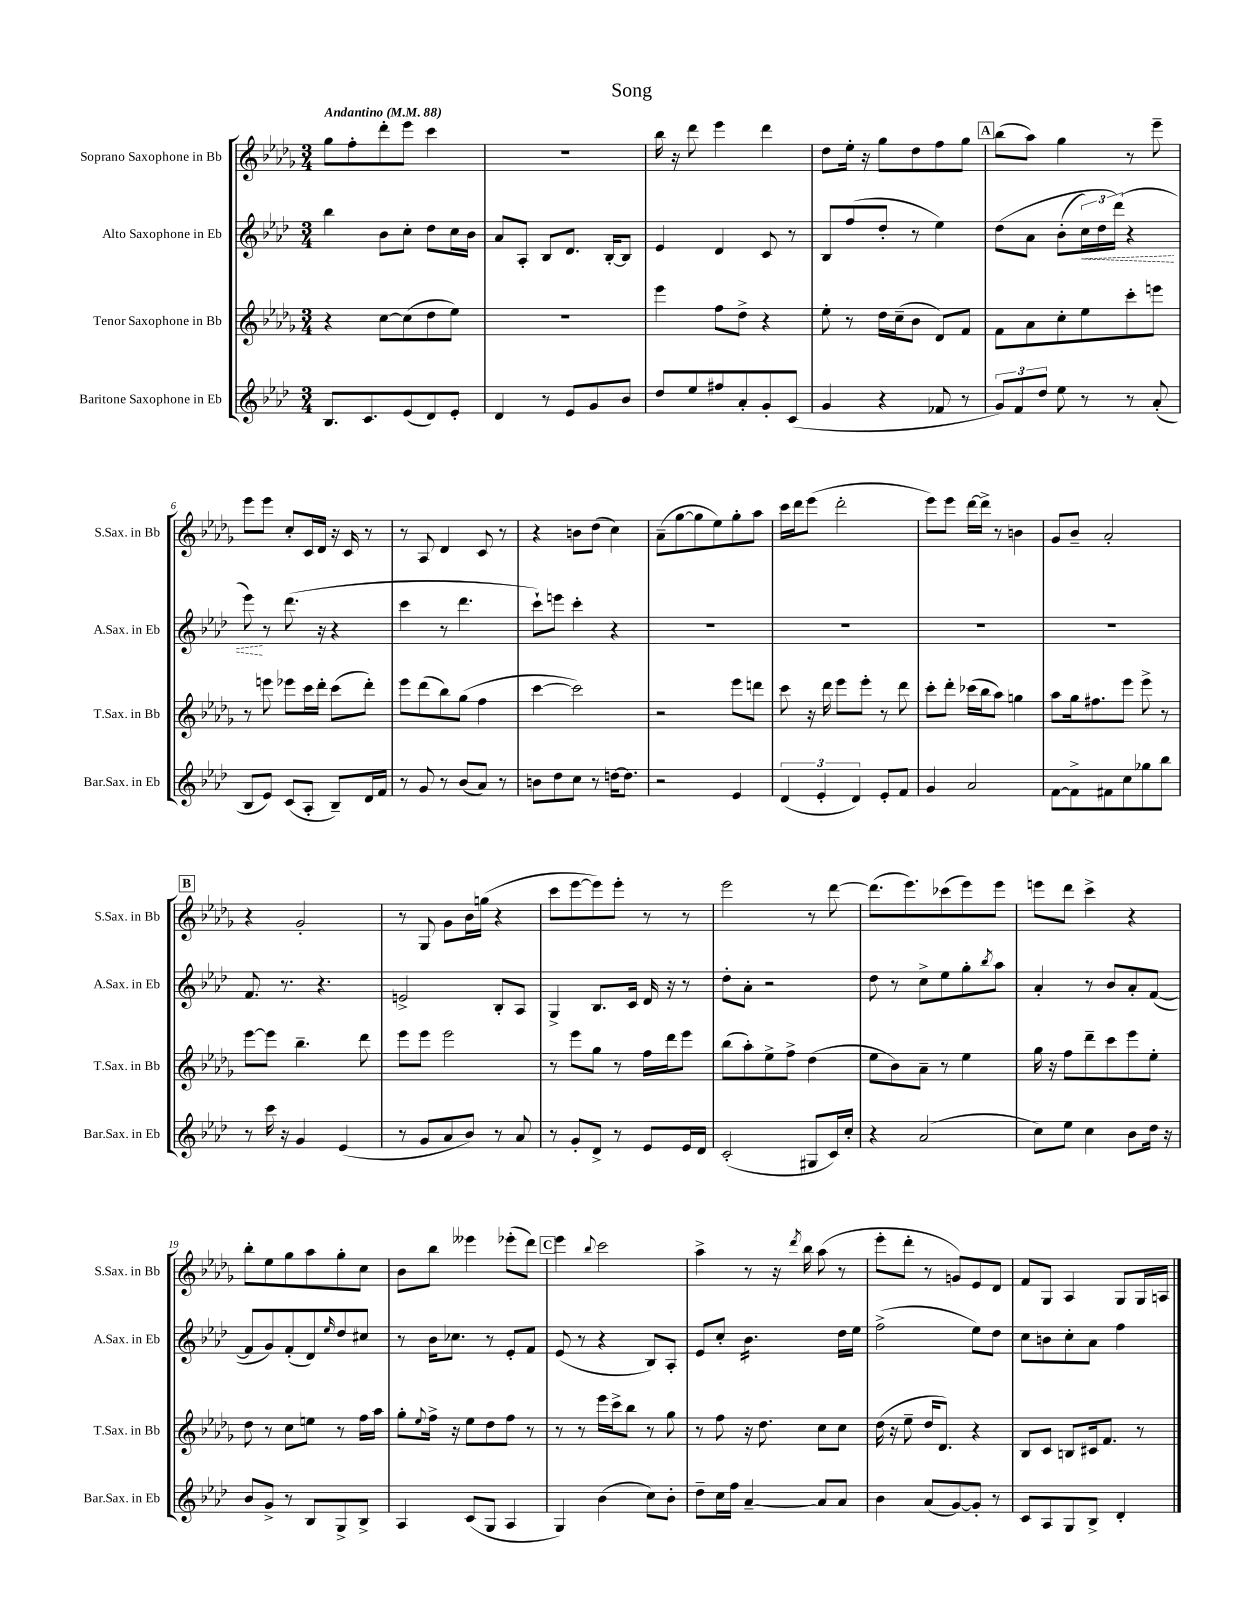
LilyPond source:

\header { title = "Song" }
<<
\new StaffGroup <<
\new Staff = "s0" \with { instrumentName = "Soprano Saxophone in Bb" shortInstrumentName = "S.Sax. in Bb" } {
    \clef treble \key des \major \numericTimeSignature \time 3/4 \tempo "Andantino" 4 = 88
    ges''8 f''8-. des'''8-. ees'''8 c'''4 |
    R2. |
    bes''16 r16 des'''8 ees'''4 des'''4 |
    des''8 ees''16-. r16 ges''8 des''8 f''8 ges''8 |
    \mark \markup { \box "A" } bes''8( aes''8) ges''4 r8 ees'''8-- |
    ees'''8 ees'''8 c''8-. c'16 des'16 r16 c'16 r8 |
    r8 aes8 des'4 c'8 r8 |
    r4 b'8 des''8( c''4) |
    aes'8--( ges''8~ ges''8 ees''8) ges''8-. aes''8 |
    c'''16 des'''16 ees'''8( des'''2-. |
    ees'''8) ees'''8 des'''16~ des'''16-> r8 b'4 |
    ges'8 bes'8-- aes'2-. |
    \mark \markup { \box "B" } r4 ges'2-. |
    r8 ges8 ges'8 bes'16 g''16( r4 |
    c'''8 ees'''8~ ees'''8) ees'''8-. r8 r8 |
    ees'''2 r8 des'''8~ |
    des'''8.( ees'''8.) ces'''8( ees'''8) ees'''8 |
    e'''8 des'''8 c'''4-> r4 |
    bes''8-. ees''8 ges''8 aes''8 ges''8-. c''8 |
    bes'8 bes''8 eeses'''4 ees'''8-.( des'''8) |
    \mark \markup { \box "C" } ees'''4 \appoggiatura { bes''8 } c'''2 |
    aes''4-> r8 r16 \acciaccatura { des'''8 } bes''16 aes''8( r8 |
    ees'''8-. des'''8-. r8 g'8) ees'8 des'8 |
    f'8 ges8 aes4 ges8 ges16 a16 \bar "|." |
}
\new Staff = "s1" \with { instrumentName = "Alto Saxophone in Eb" shortInstrumentName = "A.Sax. in Eb" } {
    \clef treble \key aes \major \numericTimeSignature \time 3/4
    bes''4 bes'8 c''8-. des''8 c''16 bes'16 |
    aes'8 aes8-. bes8 des'8. bes16~-. bes8 |
    ees'4 des'4 c'8 r8 |
    bes8 f''8( des''8-. r8 ees''4) |
    \mark \markup { \box "A" } des''8\( aes'8 bes'8-.( \tuplet 3/2 { \once \override Hairpin.style = #'dashed-line c''16\<) des''16 des'''16(\) } r4 |
    ees'''8\!) r8 des'''8.( r16 r4 |
    c'''4 r8 des'''4. |
    c'''8-!) e'''8 c'''4-. r4 |
    R2. |
    R2. |
    R2. |
    R2. |
    \mark \markup { \box "B" } f'8. r8. r4. |
    e'2-> bes8-. aes8 |
    g4-> bes8. c'16 des'16 r16 r8 |
    des''8-. aes'8-. r2 |
    des''8 r8 c''8-> ees''8 g''8-. \acciaccatura { bes''8 } aes''8 |
    aes'4-. r8 bes'8 aes'8-. f'8~( |
    f'8 g'8) f'8-.( des'8) \grace { ees''16 } des''8 cis''8 |
    r8 bes'16 ces''8. r8 ees'8-. f'8 |
    \mark \markup { \box "C" } ees'8( r8 r4 bes8) aes8-. |
    ees'8 c''8-. bes'4.:16 des''16 ees''16 |
    f''2->( ees''8) des''8 |
    c''8 b'8 c''8-. aes'8 f''4 \bar "|." |
}
\new Staff = "s2" \with { instrumentName = "Tenor Saxophone in Bb" shortInstrumentName = "T.Sax. in Bb" } {
    \clef treble \key des \major \numericTimeSignature \time 3/4
    r4 c''8~ c''8( des''8 ees''8) |
    R2. |
    ees'''4 f''8 des''8-> r4 |
    ees''8-. r8 des''16 c''16--( bes'8 des'8) f'8 |
    \mark \markup { \box "A" } f'8 aes'8 c''8-. ees''8 c'''8-. e'''8 |
    r8 e'''8 ees'''8 c'''16 des'''16-. c'''8( des'''8-.) |
    ees'''8 des'''8( bes''8) ges''8( f''4 |
    c'''4~ c'''2) |
    r2 ees'''8 d'''8 |
    c'''8 r16 des'''16 ees'''8 ees'''8-. r8 des'''8 |
    c'''8-. des'''8-. ces'''16( bes''16 aes''8) g''4 |
    aes''8 ges''16 fis''8. ees'''8 ees'''8-> r8 |
    \mark \markup { \box "B" } ees'''8~ ees'''8 bes''4.-- des'''8 |
    ees'''8 ees'''8 ees'''2 |
    r8 ees'''8 ges''8 r8 f''16 des'''16 ees'''8 |
    bes''8( aes''8-.) ees''8-> f''8-> des''4( |
    ees''8 bes'8) aes'8-- r8 ees''4 |
    ges''16 r16 f''8 des'''8-- c'''8 ees'''8 ees''8-. |
    des''8 r8 c''8 e''8 r8 f''16 aes''16 |
    ges''8-. \appoggiatura { ees''8 } f''16-> r16 ees''8 des''8 f''8 r8 |
    \mark \markup { \box "C" } r8 r8 ees'''16 c'''16-> bes''8 r8 ges''8 |
    r8 f''8 r16 des''8. c''8 c''8 |
    des''16( r16 ees''8-- des''16 des'8.) r4 |
    bes8 c'8 b8 cis'16 f'8. r8 \bar "|." |
}
\new Staff = "s3" \with { instrumentName = "Baritone Saxophone in Eb" shortInstrumentName = "Bar.Sax. in Eb" } {
    \clef treble \key aes \major \numericTimeSignature \time 3/4
    bes8. c'8. ees'8( des'8) ees'8-. |
    des'4 r8 ees'8 g'8 bes'8 |
    des''8 ees''8 fis''8 aes'8-. g'8-. c'8( |
    g'4 r4 fes'8 r8 |
    \mark \markup { \box "A" } \tuplet 3/2 { g'8) f'8 des''8 } ees''8 r8 r8 aes'8-.( |
    bes8 ees'8) c'8( aes8-. bes8--) des'16 f'16 |
    r8 g'8 r8 bes'8( aes'8) r8 |
    b'8 des''8 c''8 r8 d''16~ d''8. |
    r2 ees'4 |
    \tuplet 3/2 { des'4( ees'4-. des'4) } ees'8-. f'8 |
    g'4 aes'2 |
    f'8~ f'8-> fis'8 c''8 ges''8 bes''8 |
    \mark \markup { \box "B" } r8 c'''16 r16 g'4 ees'4( |
    r8 g'8 aes'8 bes'8) r8 aes'8 |
    r8 g'8-. des'8-> r8 ees'8 ees'16 des'16 |
    c'2-.( gis8 c'16) c''16-. |
    r4 aes'2( |
    c''8) ees''8 c''4 bes'8 des''16 r16 |
    bes'8 g'8-> r8 bes8 g8-> bes8-> |
    aes4 c'8( g8 aes4 |
    \mark \markup { \box "C" } g4) bes'4( c''8) bes'8-. |
    des''8-- c''16 f''16 aes'4~-- aes'8 aes'8 |
    bes'4 aes'8( g'8~) g'8-. r8 |
    c'8 aes8 g8 bes8-> des'4-. \bar "|." |
}
>>
>>
